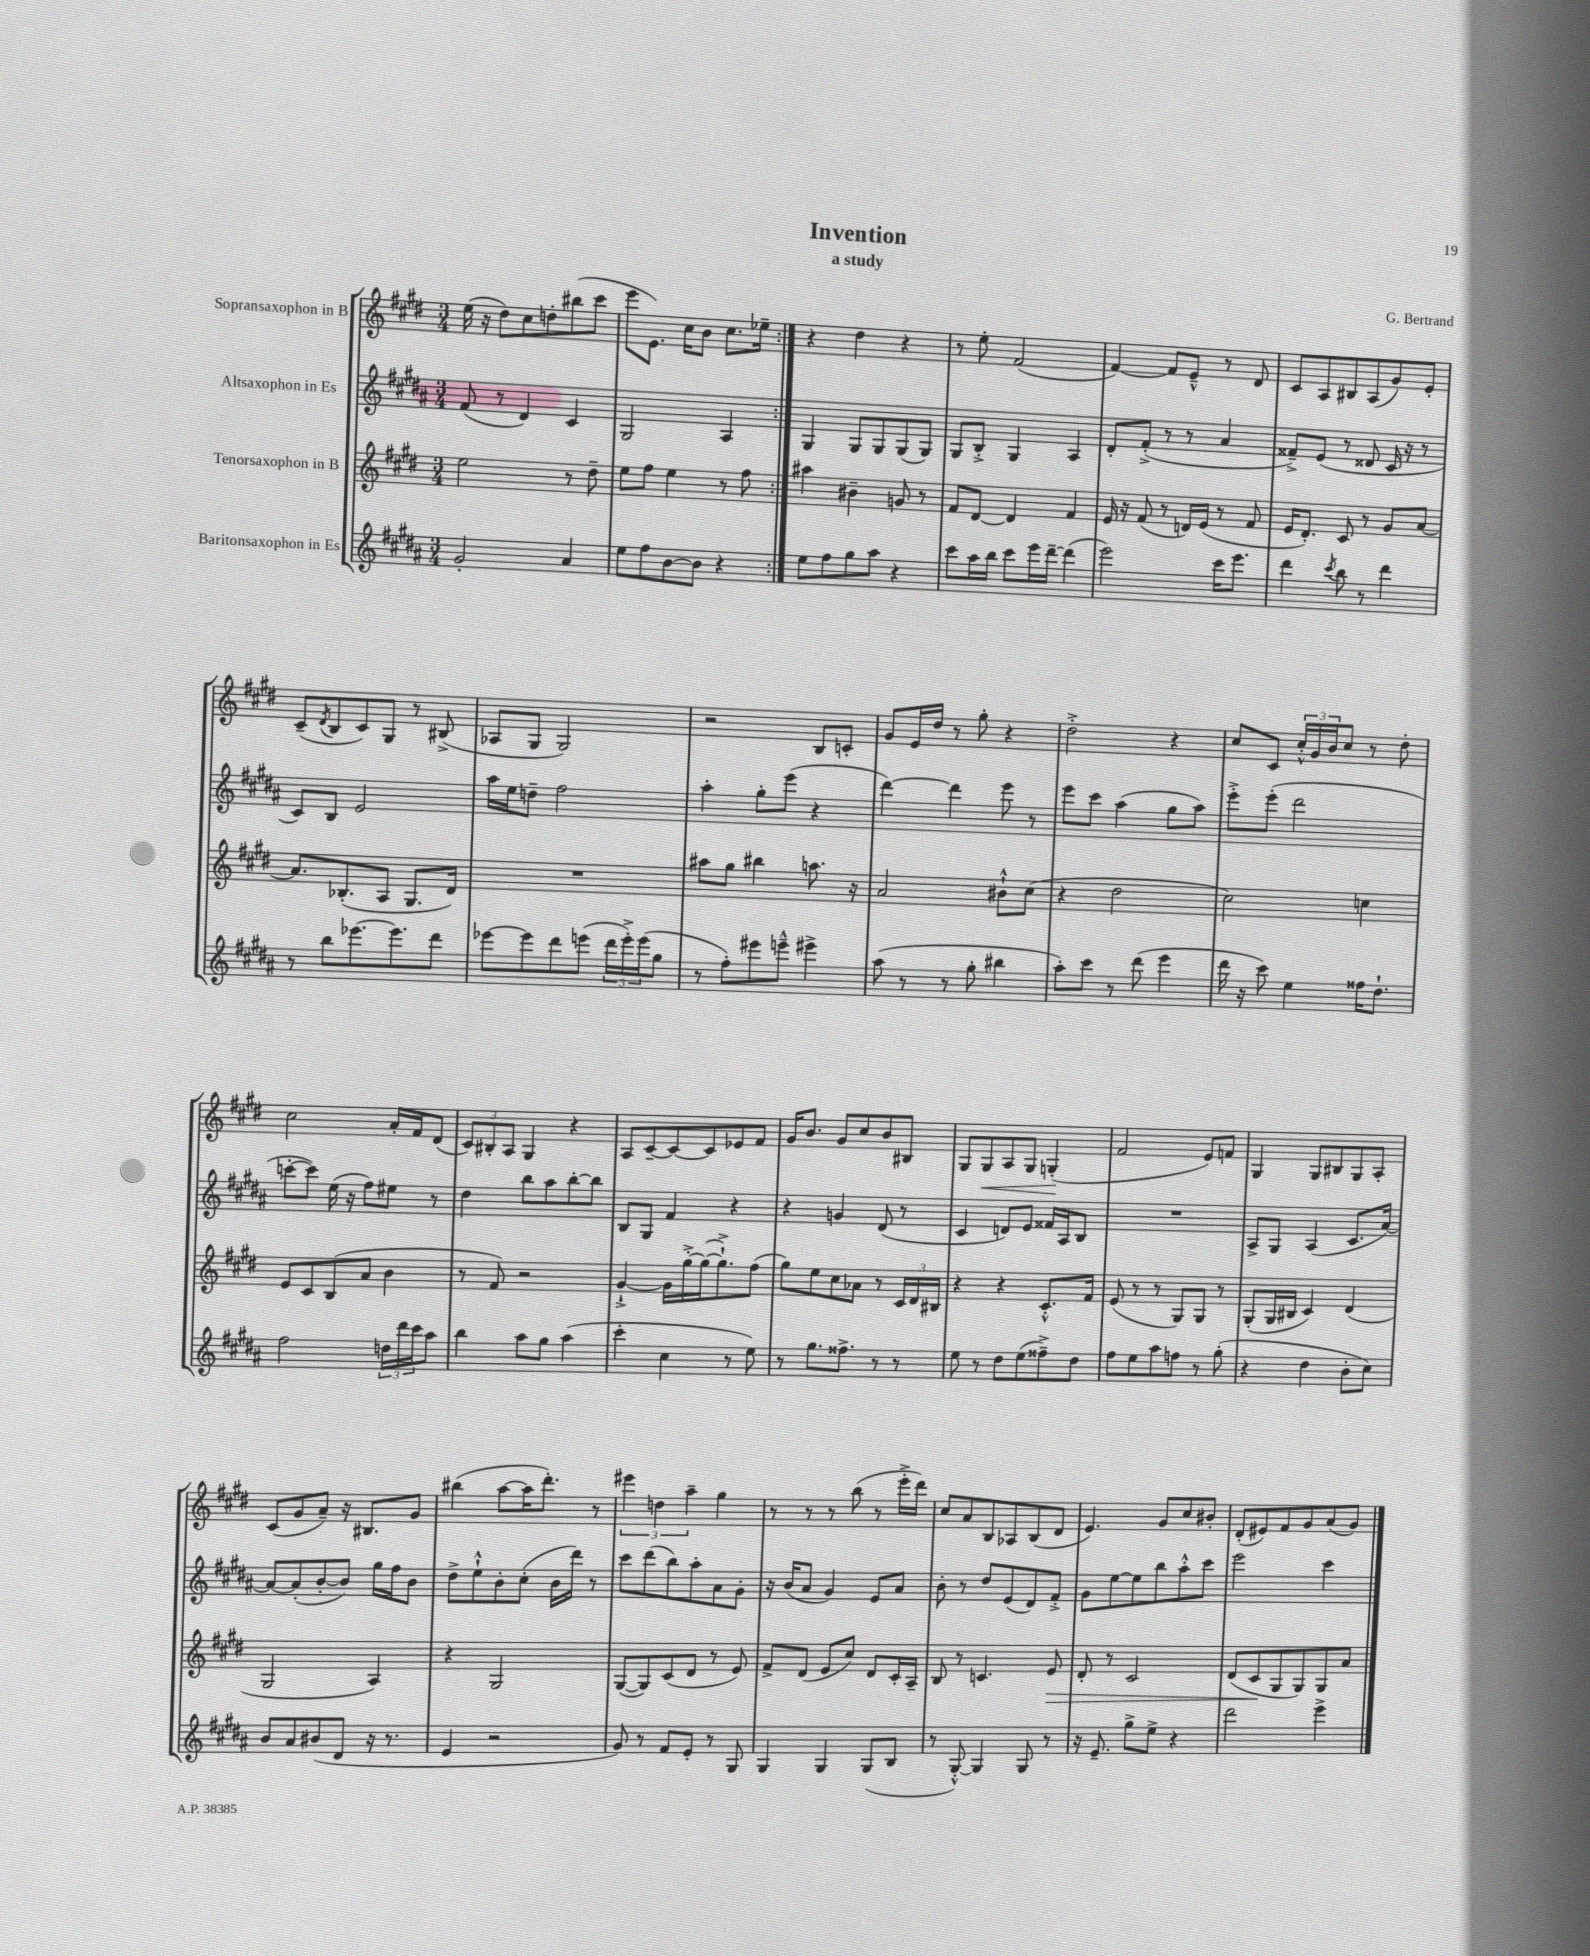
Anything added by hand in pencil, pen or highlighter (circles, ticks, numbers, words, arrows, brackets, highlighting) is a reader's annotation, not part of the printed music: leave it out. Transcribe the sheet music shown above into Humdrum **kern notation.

**kern	**kern	**kern	**kern
*staff4	*staff3	*staff2	*staff1
*clefG2	*clefG2	*clefG2	*clefG2
*k[f#c#g#d#a#]	*k[f#c#g#d#]	*k[f#c#g#d#a#]	*k[f#c#g#d#]
*M3/4	*M3/4	*M3/4	*M3/4
2g#'	2ee	(8f#	(16ee
.	.	.	16r
.	.	8r	8dd#)
.	.	4d#)	8cc#
.	.	.	8dd'
4a#	8r	4c#	(8bb#
.	8dd#~	.	8ccc#
=	=	=	=
8ee	8ee	2G#	8eee
8ff#	8ff#	.	8.e)
[8b	4ee	.	.
.	.	.	16cc#
8b]	.	.	8b
4r	8r	4A#	8.cc#
.	8ff#	.	.
.	.	.	16ee-~
=:|!	=:|!	=:|!	=:|!
8ee	4aa#	4G#	4r
8ff#	.	.	.
8gg#	4b#~	8G#	4dd#
8aa#	.	8G#	.
4r	8g	(8G#	4r
.	8r	8G#)	.
=	=	=	=
8ccc#	8f#	8G#	8r
16aa#	[8d#	8B'^	8ee'
16bb	.	.	.
8ccc#	4d#]	4G#	(2f#
16eee	.	.	.
[16ddd#~	.	.	.
(4ddd#]	4f#	4A#	.
=	=	=	=
2eee)	16e	8d#'	[4f#)
.	16r	.	.
.	(8f#	(8f#'^	.
.	8r	8r	8f#]
.	16d)	8r	8e~^^
.	(16e	.	.
16ccc#	8r	4a#	8r
8.eee	.	.	.
.	8f#	.	8d#
=	=	=	=
4ddd#	16e	8f##~^)	8c#
.	8.d#')	.	.
.	.	(8e	8A
8qccc#	.	.	.
8bb	8c#	8r	8B#
8r	8r	8d##	(8A
4ddd#	8g#	16c#	8g#)
.	.	16r	.
.	[8a	8r	8e'
=	=	=	=
8r	8.a]	8c#)	(8c#~
.	.	.	8qd#
8bb	.	8B	8B
.	(8.B-'	.	.
[8.eee-	.	2e	8c#)
.	8A	.	8G#
8.eee-]	.	.	.
.	8.G#	.	8r
8ddd#	.	.	(8B#^
.	16d#)	.	.
=	=	=	=
[8eee-	2.r	16aa#	8A-
.	.	16ee	.
8eee-]	.	8dd~	8G#
8ddd#	.	2ff#	2G#)
(8eee	.	.	.
24ddd#	.	.	.
24eee'^)	.	.	.
(24eee	.	.	.
8gg#	.	.	.
=	=	=	=
8r	8aa#	4aa#'	2r
8ff#')	8gg#	.	.
8eee#	4bb#	8gg#'	.
8eee~^^	.	(8eee	.
4eee#^	8.aa	4r	8B
.	.	.	8c'
.	16r	.	.
=	=	=	=
(8aa#	2a	[4ddd#)	8g#
8r	.	.	16e
.	.	.	16dd#
8r	.	4ddd#]	8r
8gg#'	.	.	8gg#'
4bb#	8b#`^^	8eee	4r
.	(8cc#	8r	.
=	=	=	=
8aa#')	4r	8eee	2dd#'^
8ccc#	.	8ccc#	.
8r	2dd#	(4aa#	.
(8ddd#	.	.	.
4eee	.	8gg#	4r
.	.	8aa#)	.
=	=	=	=
16ddd#	2cc#)	8eee'^	8cc#
16r	.	.	.
8ccc#)	.	(8eee'	8c#
4ee	.	2ddd#	24cc#'^^
.	.	.	24g#
.	.	.	24b
.	.	.	8cc#
16ff##	4cc	.	8r
8.dd#`	.	.	.
.	.	.	8dd#'
=	=	=	=
2ff#	8e	[8ccc'	2cc#
.	8c#	8ccc])	.
.	(8B	(16ee	.
.	.	16r	.
.	8a	8ff#)	.
24dd	4b	8ee#	16a'
24ddd#	.	.	.
.	.	.	16f#
24ccc#	.	.	.
8aa#	.	8r	(8d#
=	=	=	=
4bb	8r	4dd#	12c#)
.	.	.	12B#'
.	8f#)	.	.
.	.	.	12A
8aa#	2r	8bb	4G#
8gg#	.	8aa#	.
(4aa#	.	[8bb'	4r
.	.	8bb]	.
=	=	=	=
4ccc#'	[4g#`^	8B	8A
.	.	8G#	[8c#~
4cc#	16g#]	4f#	8c#_
.	[16gg#'^	.	.
.	(16gg#_	.	8c#]
.	8.gg#`^])	.	.
8r	.	4r	8e-
8ee)	(8ff#	.	8f#
=	=	=	=
8r	8gg#)	4r	16g#
.	.	.	8.b
8.gg#	8ee	.	.
.	8cc#	4g	8g#
8.ff##^	.	.	.
.	8a-	.	8cc#
8r	8r	(8d#	8b
8r	24c#	8r	8B#
.	24d#	.	.
.	24B#	.	.
=	=	=	=
8ee	4r	4c#	8G#
8r	.	.	8G#
8dd#	4r	8d)	8A
(8ee	.	8e	8G#
8ff##~^)	8.c#'^^	16f##	(4G'
.	.	16A#	.
8dd#	.	8B	.
.	16f#	.	.
=	=	=	=
8ff#	(8e	2.r	2f#
8ee	8r	.	.
8aa#	8r	.	.
8ff	8G#)	.	.
8r	8G#	.	8e)
(8gg#'	8r	.	8f
=	=	=	=
4r	(8G#'	8A#^	4G#
.	16G#	8G#	.
.	16B#	.	.
4dd#	4c#)	(4A#	8G#
.	.	.	8B#
8b'	(4d#	8.c#	8G#
8cc#)	.	.	8A'
.	.	[16a#)	.
=	=	=	=
8b	2G#	8a#_	(8c#
8a#	.	(8a#']	8g#
(8b#	.	[8b'	8a~)
8d#	.	8b])	16r
.	.	.	8.B#
16r	4A)	16gg#	.
8.r	.	16ff#	.
.	.	8b	8g#
=	=	=	=
4e	4r	8dd#^	(4bb#
.	.	8ee`^^	.
2r	2G#	8b'	[8aa
.	.	(8cc#'	16aa]
.	.	.	8.ddd#')
.	.	16b	.
.	.	16ddd#)	.
.	.	8r	8r
=	=	=	=
8g#)	([8G#	8ccc#	6eee#
8r	8G#])	(8ddd#	.
.	.	.	6dd
8f#	(8c#	8bb)	.
.	.	.	6aa~
8e'	8d#	8aa#'	.
8r	8r	8a#	4gg#
8G#	8e)	8g#'	.
=	=	=	=
4G#	8f#^	16r	8r
.	.	(16b	.
.	(8d#	8a#	8r
4G#	8e	4g#)	8r
.	8cc#)	.	(8bb
(8G#	8d#	8e	8r
8B	16c#'	8a#	16eee'^
.	16A~	.	16ddd#)
=	=	=	=
8r	8B	8b'	8cc#
[8G#'^^)	8r	8r	8a
4G#]	4.c	8dd#	8B
.	.	(8e	8A-
8G#	.	8d#)	(8B
8r	8e	8f#'^	8d#
=	=	=	=
16r	8d#'	8g#	4.e)
8.e~	.	.	.
.	8r	[8ee	.
8gg#^	2c#	8ee]	.
8ee^	.	8bb	8g#
4r	.	8aa#'^^	8cc#
.	.	8ccc#	8b#'
=	=	=	=
2ddd#	(8d#	2eee	(8d#'
.	8c#	.	8e#)
.	8G#	.	8f#
.	8G#)	.	8g#
4eee^	8G#	4ccc#	(8a
.	8a	.	8g#)
==	==	==	==
*-	*-	*-	*-
